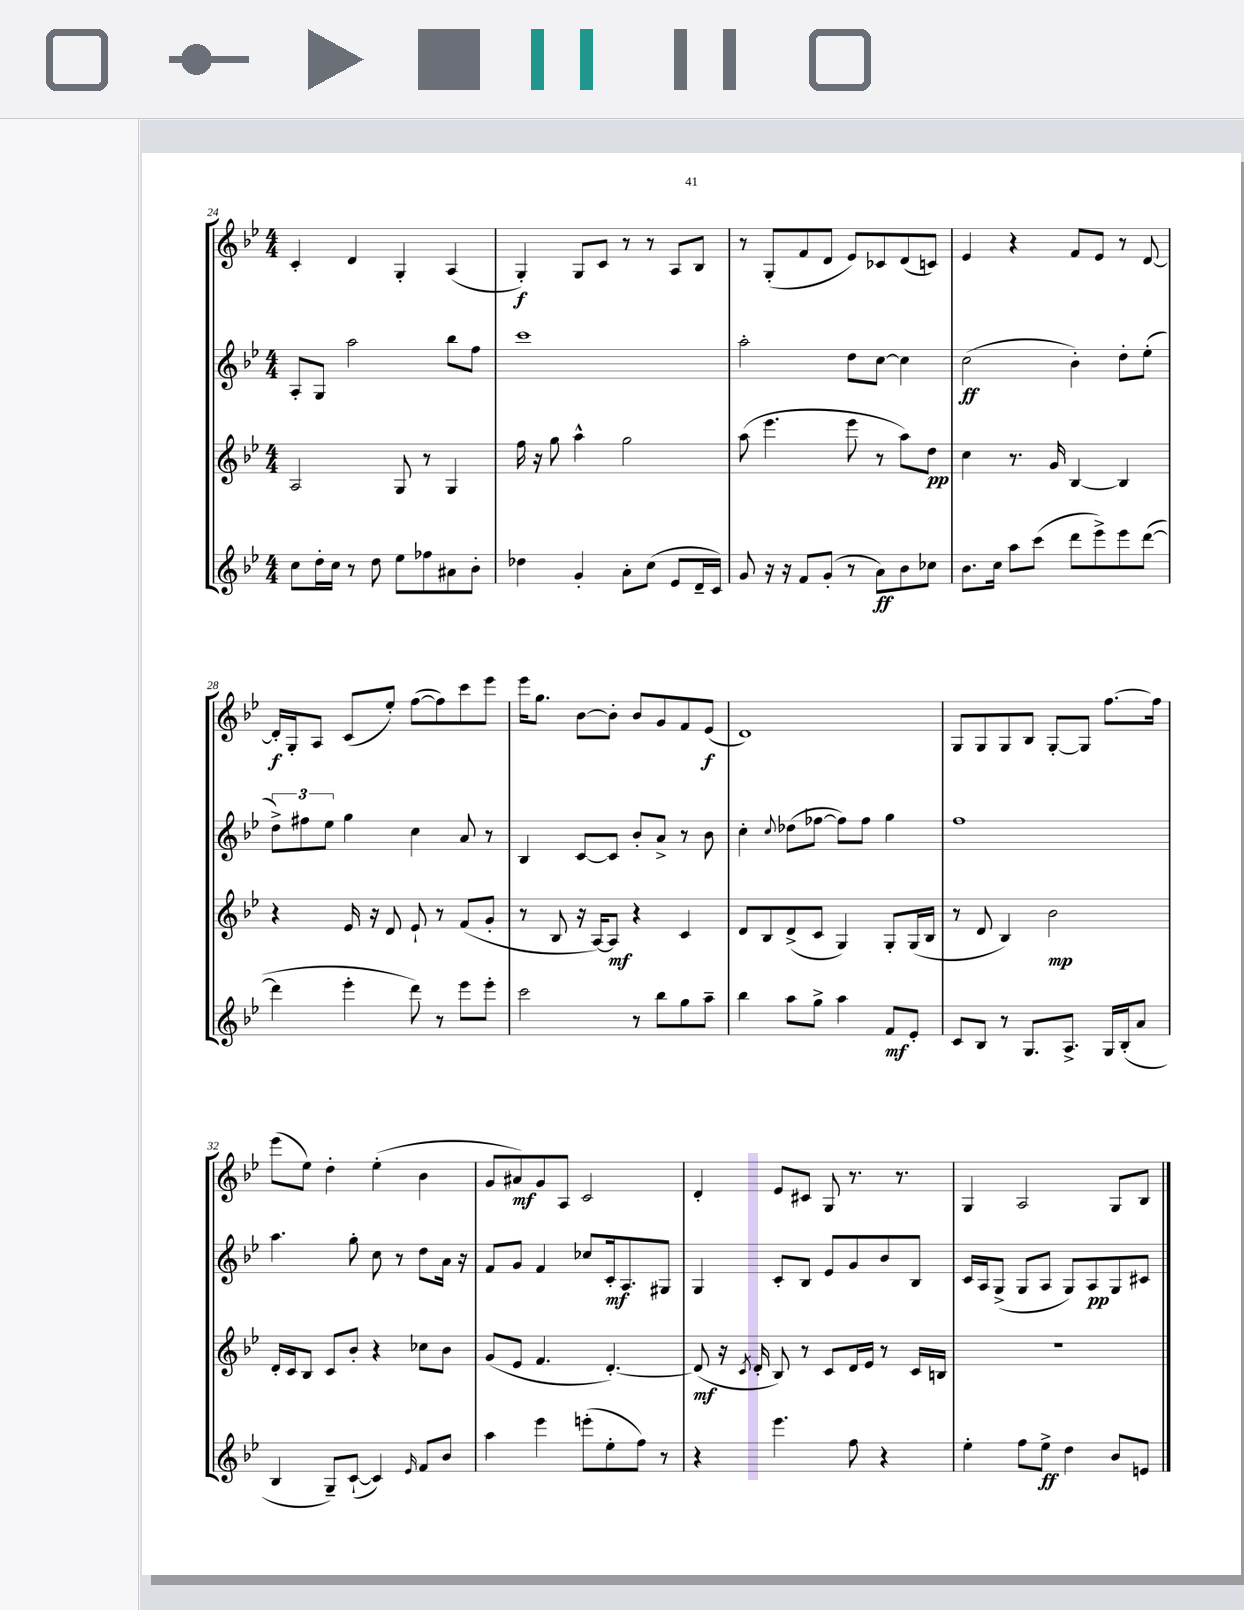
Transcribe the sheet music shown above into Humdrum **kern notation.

**kern	**kern	**kern	**kern
*staff4	*staff3	*staff2	*staff1
*clefG2	*clefG2	*clefG2	*clefG2
*k[b-e-]	*k[b-e-]	*k[b-e-]	*k[b-e-]
*M4/4	*M4/4	*M4/4	*M4/4
8cc	2A	8A'	4c'
16dd'	.	8G	.
16cc	.	.	.
8r	.	2aa	4d
8dd	.	.	.
8ee-	8G	.	4G'
8ff-	8r	.	.
8a#	4G	8bb-	(4A
8b-'	.	8ff	.
=	=	=	=
4dd-	16ff	1ccc	4G')
.	16r	.	.
.	8gg	.	.
4g'	4aa^^	.	8G
.	.	.	8c
8a'	2gg	.	8r
(8cc	.	.	8r
8e-	.	.	8A
16d~	.	.	8B-
16c)	.	.	.
=	=	=	=
8g	(8aa	2aa'	8r
16r	4.eee-	.	(8G'
16r	.	.	.
8f	.	.	8f
(8g'	.	.	8d
8r	8eee-	8dd	8e-)
8a)	8r	[8cc	8c-
8b-	8aa)	4cc]	(8d
8cc-	8dd	.	8c)
=	=	=	=
8.b-	4cc	(2cc	4e-
16cc	.	.	.
8aa	8.r	.	4r
(8ccc	.	.	.
.	16g	.	.
8ddd	[4B-	4b-')	8f
8eee-^)	.	.	8e-
8eee-	4B-]	8dd'	8r
([8ddd	.	(8ee-'	[8d
=	=	=	=
4ddd]	4r	12dd^)	16d']
.	.	.	16G'
.	.	12ff#	.
.	.	.	8A
.	.	12ee-	.
4eee-'	16e-	4gg	(8c
.	16r	.	.
.	8d	.	8ee-')
8ddd)	8e-`	4cc	([8ff
8r	8r	.	8ff])
8eee-	(8f	8a	8ccc
8eee-'	8g'	8r	8eee-
=	=	=	=
2ccc	8r	4B-	16eee-
.	.	.	8.gg
.	8B-	.	.
.	16r	[8c	[8b-
.	[16A)	.	.
.	8A]	8c]	8b-']
8r	4r	8b-'	8b-
8bb-	.	8a^	8g
8gg	4c	8r	8f
8aa~	.	8b-	(8e-
=	=	=	=
4bb-	8d	4cc'	1d)
.	8B-	.	.
.	.	8qqcc	.
8aa	(8d^	(8dd-	.
8gg^	8c	[8ff-	.
4aa	4G)	8ff-])	.
.	.	8ff-	.
8f	8G'	4gg	.
8e-'	(16G	.	.
.	16B-	.	.
=	=	=	=
8c	8r	1ff	8G
8B-	8d	.	8G
8r	4B-)	.	8G
8.G	.	.	8B-
.	2b-	.	[8G'
8.A^	.	.	.
.	.	.	8G]
16G	.	.	[8.ff
(16B-'	.	.	.
8a	.	.	.
.	.	.	16ff]
=	=	=	=
4B-	16d'	4.aa	(8eee-
.	16c	.	.
.	8B-	.	8ee-)
8G~)	8c	.	4dd'
([8c`	8b-'	8gg'	.
4c])	4r	8cc	(4ee-'
.	.	8r	.
16qqe-	.	.	.
8f	8cc-	8dd	4b-
8b-	8b-	16a	.
.	.	16r	.
=	=	=	=
4aa	(8g	8f	8g
.	8e-	8g	8a#)
4eee-	4.f	4f	8g
.	.	.	8A
(8eee'	.	8cc-	2c
8ee-'	[4.d')	16c'	.
.	.	8.A	.
8ff)	.	.	.
8r	.	8G#	.
=	=	=	=
4r	(8d]	4G	4d'
.	16r	.	.
.	8qc	.	.
.	16d'	.	.
4.eee-	8B-)	8c'	8e-
.	8r	8B-	8c#
.	8c	8e-	8G
8ff	16d	8g	8.r
.	16e-	.	.
4r	8r	8b-	.
.	.	.	8.r
.	16c	8B-	.
.	16B	.	.
=	=	=	=
4ee-'	1r	16c	4G
.	.	16A	.
.	.	(8G^	.
8ff	.	8G	2A
8ee-^	.	8A	.
4dd	.	8G)	.
.	.	8A	.
8b-	.	8G	8G
8e	.	8c#	8B-
==	==	==	==
*-	*-	*-	*-
